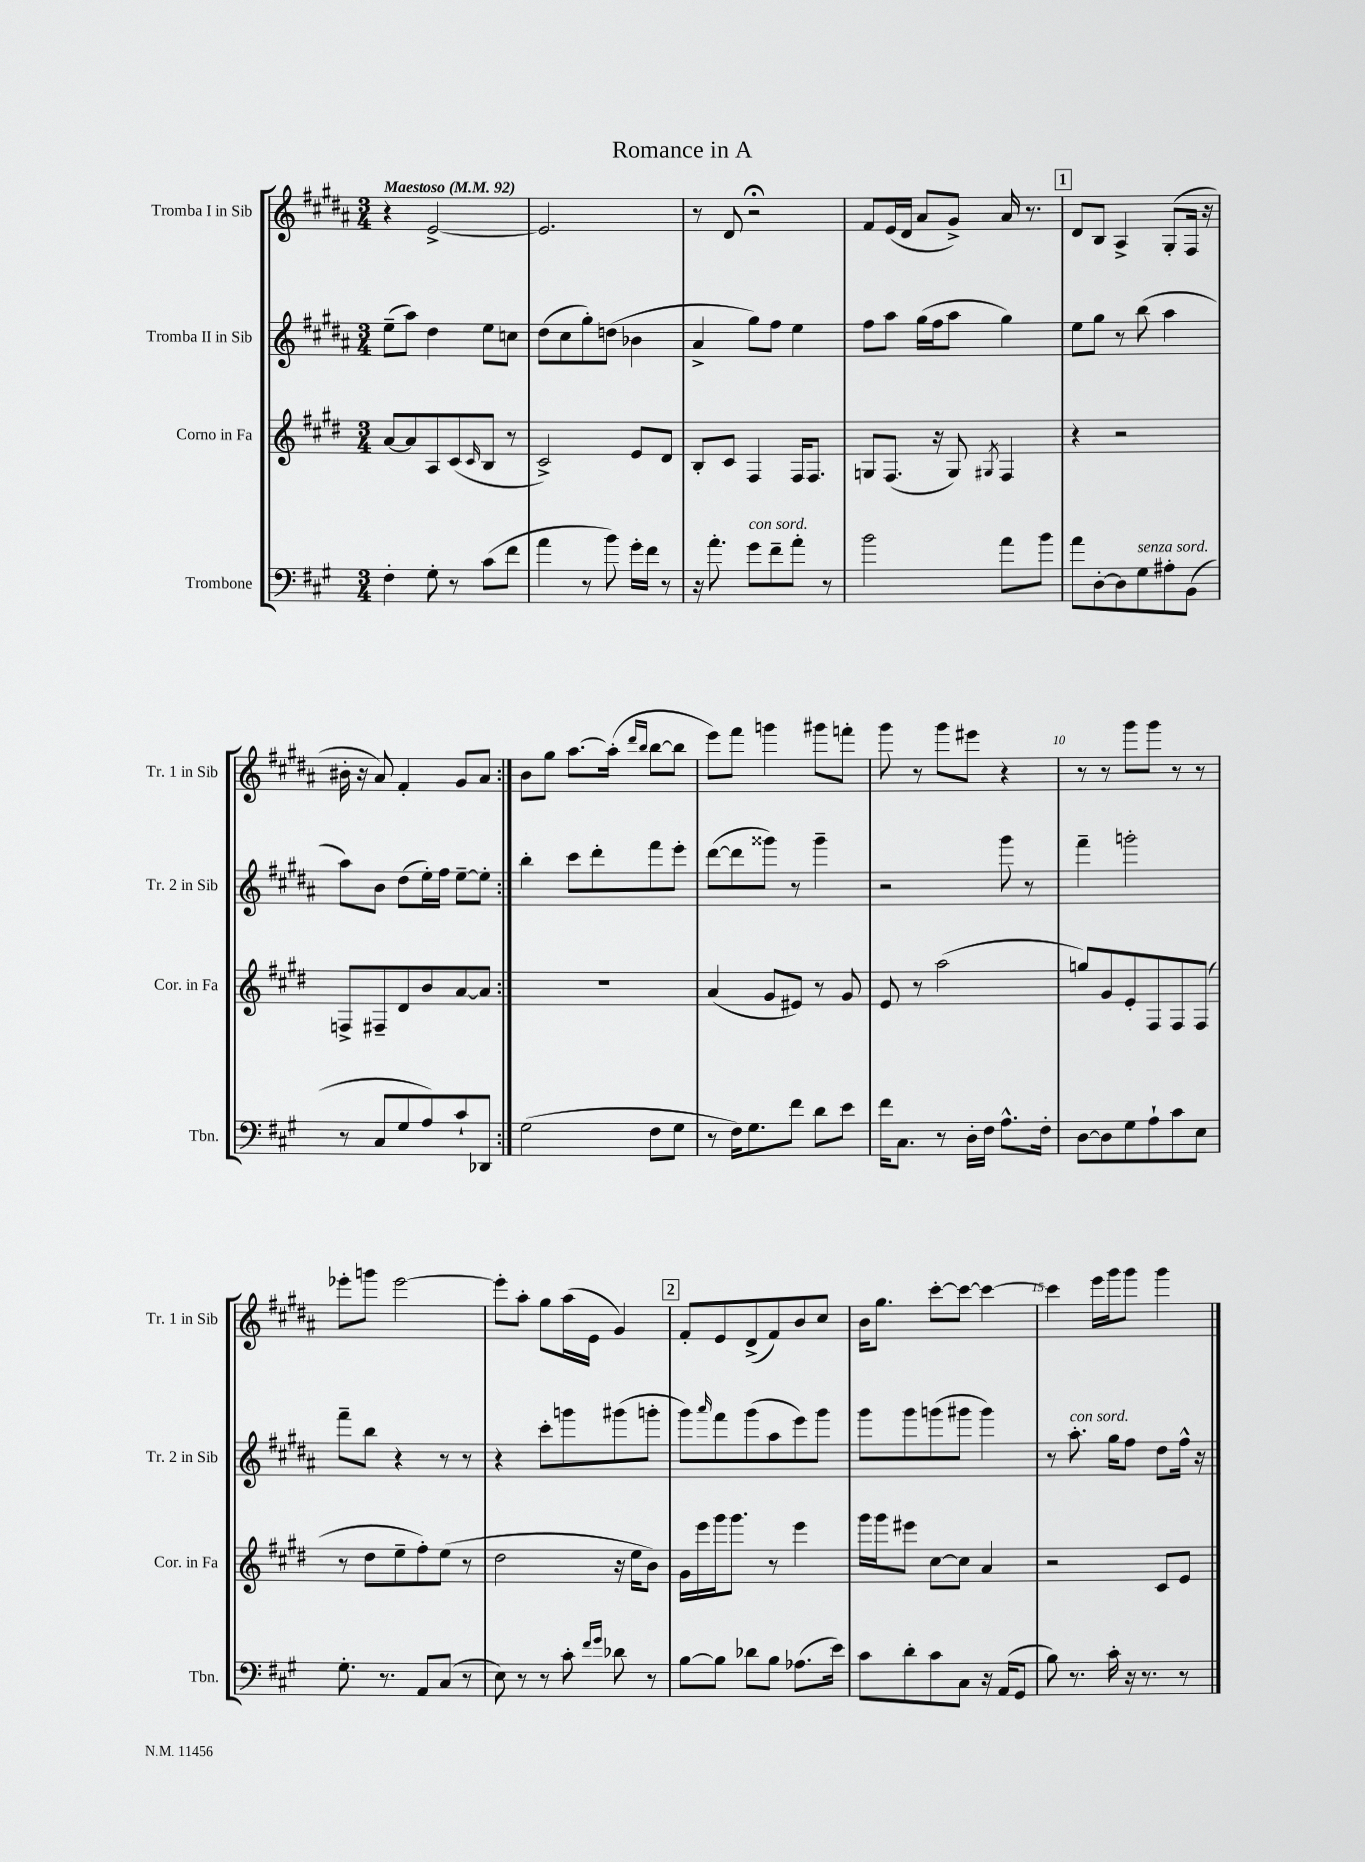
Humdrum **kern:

**kern	**kern	**kern	**kern
*part4	*part3	*part2	*part1
*staff4	*staff3	*staff2	*staff1
*I"Trombone	*I"Corno in Fa	*I"Tromba II in Sib	*I"Tromba I in Sib
*I'Tbn.	*I'Cor. in Fa	*I'Tr. 2 in Sib	*I'Tr. 1 in Sib
*clefF4	*clefG2	*clefG2	*clefG2
*k[f#c#g#]	*k[f#c#g#d#]	*k[f#c#g#d#a#]	*k[f#c#g#d#a#]
*M3/4	*M3/4	*M3/4	*M3/4
*MM92	*MM92	*MM92	*MM92
=1	=1	=1	=1
!	!	!	!LO:TX:a:B:t=Maestoso
4F#'\	[8a/L	(8ee~\L	4r
.	8a/]	8aa#\J)	.
8G#'\	8A/	4dd#\	[2e^/
8r	(8c#/	.	.
.	16qqc#/	.	.
(8c#\L	8B/J	8ee\L	.
8f#\J	8r	8ccn\J	.
=2	=2	=2	=2
4a\	2c#^/)	(8dd#\L	2.e/]
.	.	8cc#\	.
8r	.	8gg#'\)	.
8b\)	.	(8ddn\J	.
16g#'\LL	8e/L	4b-X\	.
16f#\JJ	.	.	.
8r	8d#/J	.	.
=3	=3	=3	=3
16r	8B'/L	4a#^/	8r
8.a'\	.	.	.
.	8c#/J	.	8d#/
!LO:TX:a:i:t=con sord.	!	!	!
8g#\L	4F#/	8gg#\L)	2r;<
8f#~\	.	8ff#\J	.
8a'\J	16F#/KL	4ee\	.
.	8.F#/J	.	.
8r	.	.	.
=4	=4	=4	=4
2b\	8Gn/L	8ff#\L	8f#/L
.	(8.F#/J	8aa#\J	(16e/L
.	.	.	16d#/JJ
.	.	(16gg#\LL	8a#/L
.	16r	16ff#\J	.
.	8G/)	8aa#\J	8g#^/J)
.	8qG#X/	.	.
8a\L	4F#/	4gg#\)	16a#/
.	.	.	8.r
8b\J	.	.	.
!!LO:REH:place=s1:t=1
=5	=5	=5	=5
8a\L	4r	8ee\L	8d#/L
[8D'\	.	8gg#\J	8B/J
8D\]	2r	8r	4A#^/
!LO:TX:a:i:t=senza sord.	!	!	!
8G#\	.	(8bb\	.
8A#X'\	.	4aa#\	(8G#'/L
(8BB\J	.	.	16F#/Jk
.	.	.	16r
!!LO:LB:g=z
=6	=6	=6	=6
8r	8Fn^/L	8aa#\L)	16b#X'\
.	.	.	16r
8C#/L	8F#X~/	8b\J	8a#/)
8G#/	8d#/	(8dd#\L	4f#'/
8A/)	8b/	16ee'\L)	.
.	.	16ff#\JJ	.
8c#`/	[8a/	[8ee~\L	8g#/L
8DD-X/J	8a/J]	8ee'\J]	8a#/J
=7:|!	=7:|!	=7:|!	=7:|!
(2G#\	2.r	4bb'\	8b\L
.	.	.	8gg#\J
.	.	8ccc#\L	[8.aa#\L
.	.	8ddd#'\	.
.	.	.	(16aa#'\Jk]
.	.	.	16qqddd#/LL
.	.	.	16qqbb/JJ
8F#\L	.	8fff#\	[8bb\L
8G#\J	.	8eee'\J	8bb\J]
=8	=8	=8	=8
8r	(4a/	([8ddd#\L	8eee\L)
16F#\KL)	.	8ddd#\]	8fff#\J
8.G#\	.	.	.
.	8g#/L	8ggg##X\J)	4gggn\
8f#\J	8e#X/J)	8r	.
8d\L	8r	4ggg##~\	8ggg#X\L
8e\J	8g#/	.	8fffn'\J
=9	=9	=9	=9
16f#\KL	8e/	2r	8ggg#\
8.C#\J	.	.	.
.	8r	.	8r
8r	(2aa\	.	8ggg#\L
16D'\LL	.	.	8eee#X\J
16F#\JJ	.	.	.
8.A^^\L	.	8ggg#\	4r
.	.	8r	.
16F#'\Jk	.	.	.
=10	=10	=10	=10
[8D\L	8ggn/L)	4fff#~\	8r
8D\]	8g#/	.	8r
8G#\	8e'/	2gggn'\	8ggg#\L
8A`\	8F#/	.	8ggg#\J
8c#\	8F#/	.	8r
8E\J	(8F#/J	.	8r
!!LO:LB:g=z
=11	=11	=11	=11
8.G#'\	8r	8fff#~\L	8eee-X'\L
.	8dd#\L	8bb\J	8gggn\J
8.r	.	.	.
.	8ee~\	4r	[2eee-\
8AA/L	8ff#'\)	.	.
(8C#/J	(8ee\J	8r	.
8r	8r	8r	.
=12	=12	=12	=12
8E\)	2dd#\	4r	8eee-'\L]
8r	.	.	8aa#'\J
8r	.	8ccc#'\L	8gg#\L
8c#'\	.	8gggn\	(16aa#\L
.	.	.	16e\JJ
16qqf#/LL	.	.	.
16qqg#/JJ	.	.	.
8d-X\	16r	(8ggg#X\	4g#/)
.	16ee\KL	.	.
8r	8b\J)	8gggn'\J	.
!!LO:REH:place=s1:t=2
=13	=13	=13	=13
[8B\L	16g#\LL	8ggg#\L)	8f#'/L
.	16eee\	.	.
.	.	16qqaaa#/	.
8B\J]	16ggg#\J	8fff#\	8e/
.	8.ggg#\J	.	.
8d-X\L	.	(8ggg#\	(8d#^/
8B\J	8r	8aa#\	8f#/)
(8.A-X\L	4eee\	8eee\)	8b/
.	.	8ggg#\J	8cc#/J
16e\Jk)	.	.	.
=14	=14	=14	=14
8c#\L	16ggg#\LL	8ggg#\L	16b\KL
.	16ggg#\J	.	8.gg#\J
8d'\	8eee#X\J	8ggg#\	.
8c#\	[8cc#\L	(8gggn\	[8ccc#'\L
8C#\J	8cc#\J]	8ggg#X\J	8ccc#\J_
16r	4a/	4ggg#\)	4ccc#\_
(16AA/KL	.	.	.
8GG#/J	.	.	.
=15	=15	=15	=15
8B\)	2r	8r	4ccc#\]
!	!	!LO:TX:a:i:t=con sord.	!
8.r	.	8.aa#'\	.
.	.	.	16eee\LL
16c#'\	.	16gg#\KL	16ggg#\J
16r	.	8ff#\J	8ggg#\J
8.r	.	.	.
.	8c#/L	8dd#\L	4ggg#\
8r	8e/J	16ff#^^\Jk	.
.	.	16r	.
==	==	==	==
*-	*-	*-	*-
